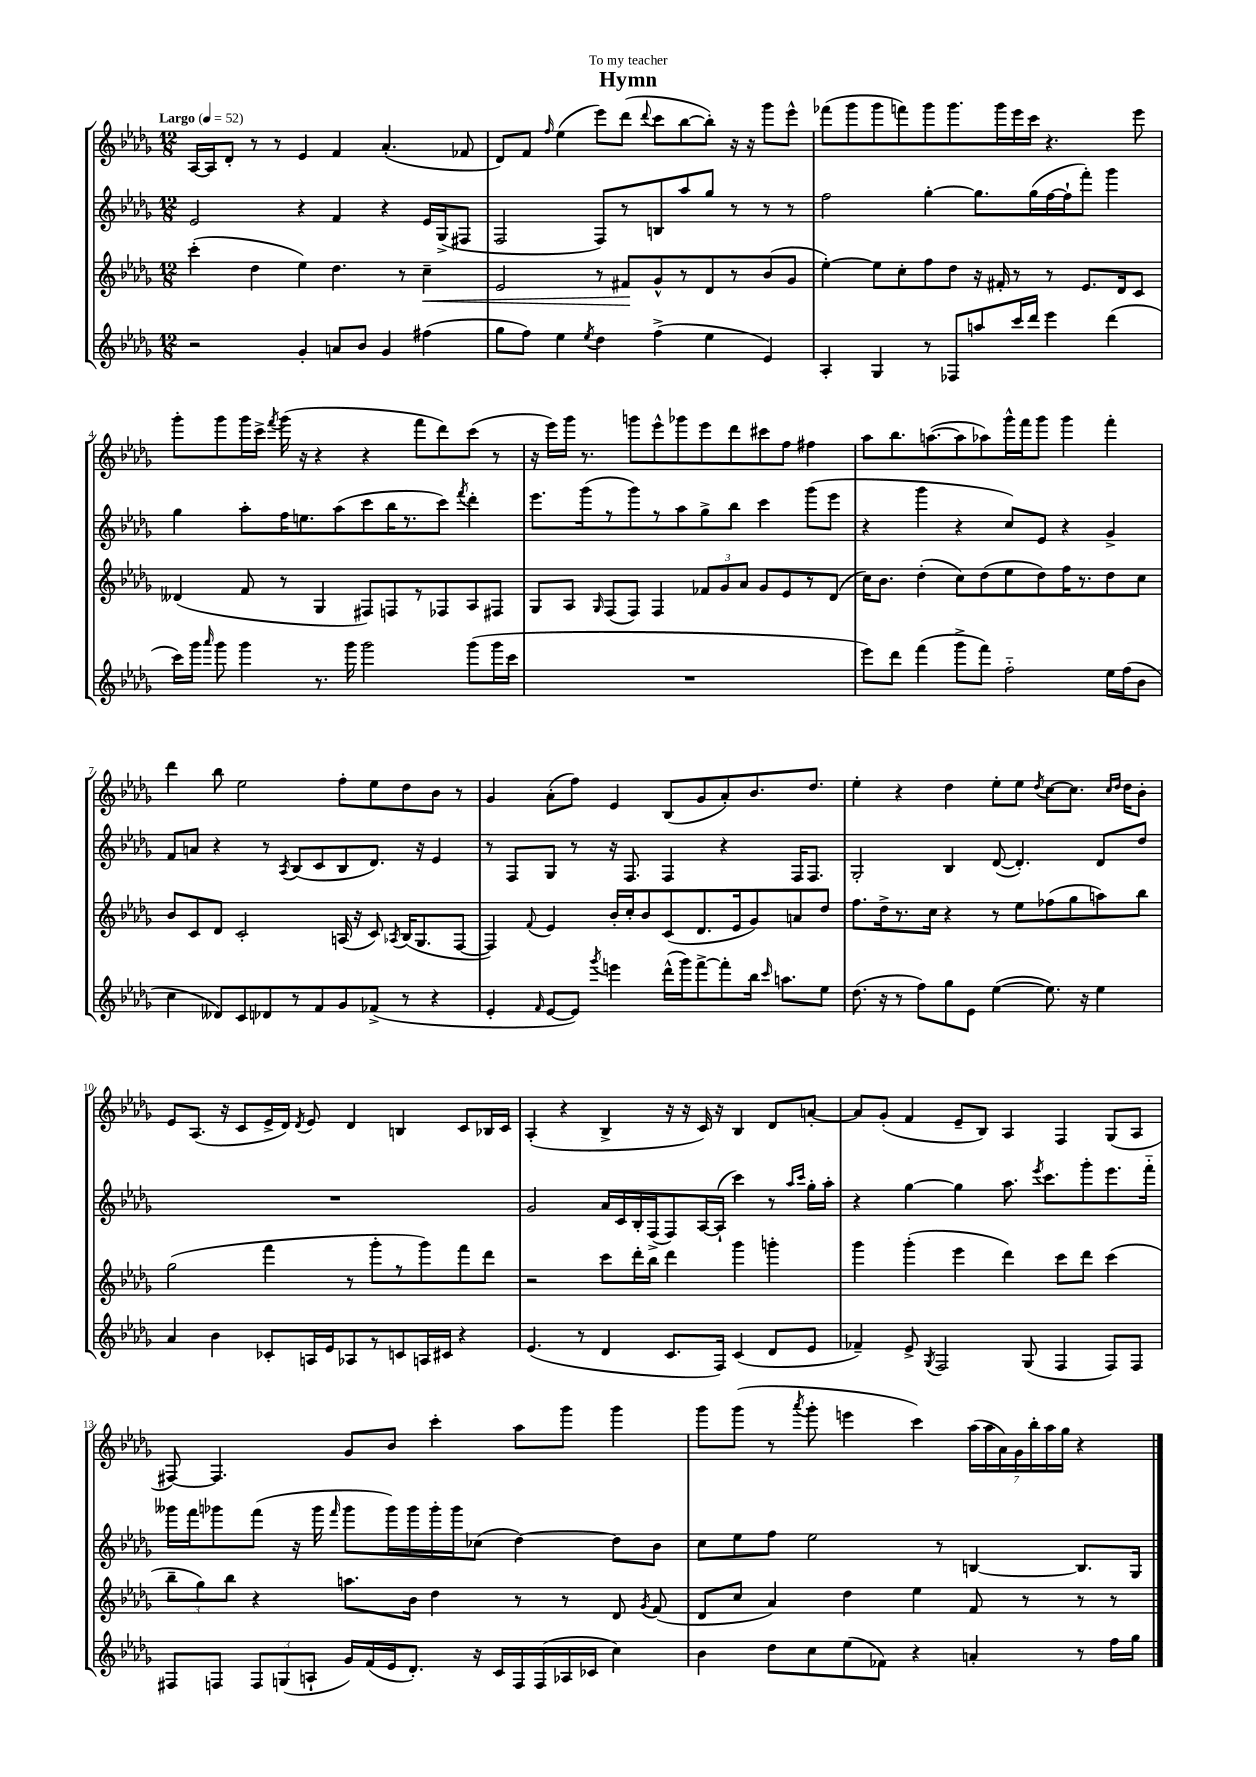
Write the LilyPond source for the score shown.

\header { title = "Hymn" dedication = "To my teacher" }
<<
\new StaffGroup <<
\new Staff = "s0" {
    \clef treble \key des \major \numericTimeSignature \time 12/8 \tempo "Largo" 4 = 52
    \autoBeamOff aes16[~ aes16 des'8]-. r8 r8 ees'4 f'4 aes'4.-.( fes'8 |
    des'8[) f'8] \grace { f''16 } ees''4( ees'''8[) des'''8]( \appoggiatura { des'''8 } c'''8[ bes''8~ bes''8]-.) r16 r16 ges'''8[ ees'''8]-^ |
    fes'''8[( ges'''8 ges'''8 f'''8) ges'''8 ges'''8. ges'''16 ees'''16 c'''16] r4. ees'''8 |
    ges'''8[-. ges'''8 ges'''16 c'''16]-> \acciaccatura { f'''8 } ges'''16( r16 r4 r4 f'''8[ des'''8) c'''8]( r8 |
    r16 ees'''16[) ges'''16] r8. g'''8[ ees'''8-^ ges'''8 ees'''8 des'''8 cis'''8 f''8] fis''4 |
    aes''8[ bes''8. a''8.~( a''8 aes''8) ges'''16-^ f'''16 ges'''8] ges'''4 f'''4-. |
    des'''4 bes''8 ees''2 f''8[-. ees''8 des''8 bes'8] r8 |
    ges'4 aes'8[-.( f''8]) ees'4 bes8[( ges'8 aes'8-.) bes'8. des''8.] |
    ees''4-. r4 des''4 ees''8[-. ees''8] \acciaccatura { des''8 } c''8[~ c''8.] \grace { c''16[ des''16] } des''16[ bes'8]-. |
    ees'8[ aes8.]( r16 c'8[ ees'16-> des'16]) \acciaccatura { des'8 } ees'8 des'4 b4 c'8[ bes16 c'16] |
    aes4-.( r4 bes4-> r16 r16 c'16) r16 bes4 des'8[ a'8]~-. |
    a'8[ ges'8]-.( f'4 ees'8[-- bes8]) aes4 f4 ges8[( aes8] |
    fis8~) fis4. ges'8[ bes'8] c'''4-. aes''8[ ges'''8] ges'''4 |
    ges'''8[ ges'''8]( r8 \acciaccatura { aes'''8 } ges'''8-. e'''4 c'''4) \tuplet 7/4 { aes''16[( aes''16 aes'16) ges'16 bes''16-. aes''16 ges''16] } r4 \bar "|." |
}
\new Staff = "s1" {
    \clef treble \key des \major \numericTimeSignature \time 12/8
    \autoBeamOff ees'2 r4 f'4 r4 ees'16[ ges16->( fis8] |
    f2 f8[) r8 b8 aes''8 ges''8] r8 r8 r8 |
    f''2 ges''4~-. ges''8.[ ges''16( f''16~ f''16-! f'''8]-.) ges'''4 |
    ges''4 aes''8[-. f''16 e''8. aes''8( c'''8 bes''16 r8. c'''8]) \acciaccatura { f'''8 } des'''4-. |
    ees'''8.[ ges'''16( r8 ges'''8) r8 aes''8 ges''8-> bes''8] c'''4 ges'''8[( ees'''8] |
    r4 ges'''4 r4 c''8[) ees'8] r4 ges'4-> |
    f'8[ a'8] r4 r8 \acciaccatura { aes8 } bes8[( c'8 bes8 des'8.]) r16 ees'4 |
    r8 f8[ ges8] r8 r16 f8. f4 r4 f16[ f8.] |
    ges2-. bes4 des'8~( des'4.-.) des'8[ des''8] |
    R1. |
    ges'2 aes'16[ c'16 bes16-. f16->( f8) aes16~ aes16]-!( c'''4) r8 \grace { aes''16[ c'''16] } ges''16[-. aes''16]-. |
    r4 ges''4~ ges''4 aes''8. \acciaccatura { ees'''8 } c'''8.[ ges'''8-. ees'''8. f'''16]-_ |
    geses'''16[ f'''16 ges'''8 f'''8]( r16 ges'''16 \grace { f'''16 } ges'''8[ ges'''16) ges'''16 ges'''16-. ges'''16 ces''8]( des''4~) des''8[ bes'8] |
    c''8[ ees''8 f''8] ees''2 r8 b4~ b8.[ ges16] \bar "|." |
}
\new Staff = "s2" {
    \clef treble \key des \major \numericTimeSignature \time 12/8
    \autoBeamOff c'''4-.( des''4 ees''4) des''4. r8 c''4--\< |
    ees'2 r8 fis'8[\! ges'8-^ r8 des'8 r8 bes'8( ges'8] |
    ees''4~-.) ees''8[ c''8-. f''8 des''8] r16 fis'16-. r8 r8 ees'8.[ des'16 c'8] |
    deses'4( f'8 r8 ges4 fis8[) f8 r8 fes8 aes8 fis8] |
    ges8[ aes8] \grace { ges16 } f8[( f8]) f4 \tuplet 3/2 { fes'8[ ges'8 aes'8] } ges'8[ ees'8 r8 des'8]( |
    c''16[) bes'8.] des''4-.( c''8[) des''8( ees''8 des''8) f''16 r8. des''8 c''8] |
    bes'8[ c'8 des'8] c'2-. a16( r16 c'8) \acciaccatura { aes8 } bes16[( ges8. f8]~ |
    f4) \appoggiatura { f'8 } ees'4 bes'16[-. c''16-. bes'8 c'8( des'8. ees'16 ges'8) a'8 des''8] |
    f''8.[ des''16-> r8. c''16] r4 r8 ees''8[ fes''8( ges''8 a''8) bes''8] |
    ges''2( f'''4 r8 ges'''8[-. r8 ges'''8) f'''8 des'''8] |
    r2 c'''8[ des'''16-. bes''16] des'''4 ges'''4 g'''4-. |
    ges'''4 ges'''4-.( ees'''4 des'''4) c'''8[ des'''8] c'''4( |
    \tuplet 3/2 { bes''8[-- ges''8) bes''8] } r4 a''8.[ bes'16] des''4 r8 r8 des'8 \acciaccatura { ges'8 } f'8( |
    des'8[ c''8] aes'4) des''4 ees''4 f'8 r8 r8 r8 \bar "|." |
}
\new Staff = "s3" {
    \clef treble \key des \major \numericTimeSignature \time 12/8
    \autoBeamOff r2 ges'4-. a'8[ bes'8] ges'4 fis''4( |
    ges''8[ f''8]) ees''4 \acciaccatura { ees''8 } des''4 f''4->( ees''4 ees'4) |
    aes4-. ges4 r8 fes8[ a''8 c'''16 des'''16] ees'''4 des'''4( |
    c'''16[) ges'''16] \grace { aes'''16 } ges'''8 ges'''4 r8. ges'''16 ges'''2 ges'''8[( ges'''16 c'''16] |
    R1. |
    ees'''8[) des'''8] f'''4( ges'''8[-> f'''8]) f''2-_ ees''16[ f''16( bes'8] |
    c''4 deses'8[) c'8 des'8 r8 f'8 ges'8 fes'8]->( r8 r4 |
    ees'4-. \grace { f'16 } ees'8[~ ees'8]) \acciaccatura { ges'''8 } e'''4 des'''16[-^( ges'''16) f'''8~-> f'''8-. bes''16] \grace { c'''16 } a''8.[ ees''8] |
    des''8.( r16 r8 f''8[) ges''8 ees'8] ees''4~( ees''8.) r16 ees''4 |
    aes'4 bes'4 ces'8[-. a16 ees'16 aes8 r8 c'8 a16 cis'16] r4 |
    ees'4.( r8 des'4 c'8.[ f16]) c'4( des'8[ ees'8] |
    fes'4--) ees'8-> \acciaccatura { ges8 } f2 ges8( f4 f8[) f8] |
    fis8[ f8] \tuplet 3/2 { f8[ g8( a8]-! } ges'16[) f'16( ees'16 des'8.]-.) r16 c'16[ f16 f16( aes16 ces'16] c''4) |
    bes'4 des''8[ c''8 ees''8( fes'8]) r4 a'4-. r8 f''16[ ges''16] \bar "|." |
}
>>
>>
